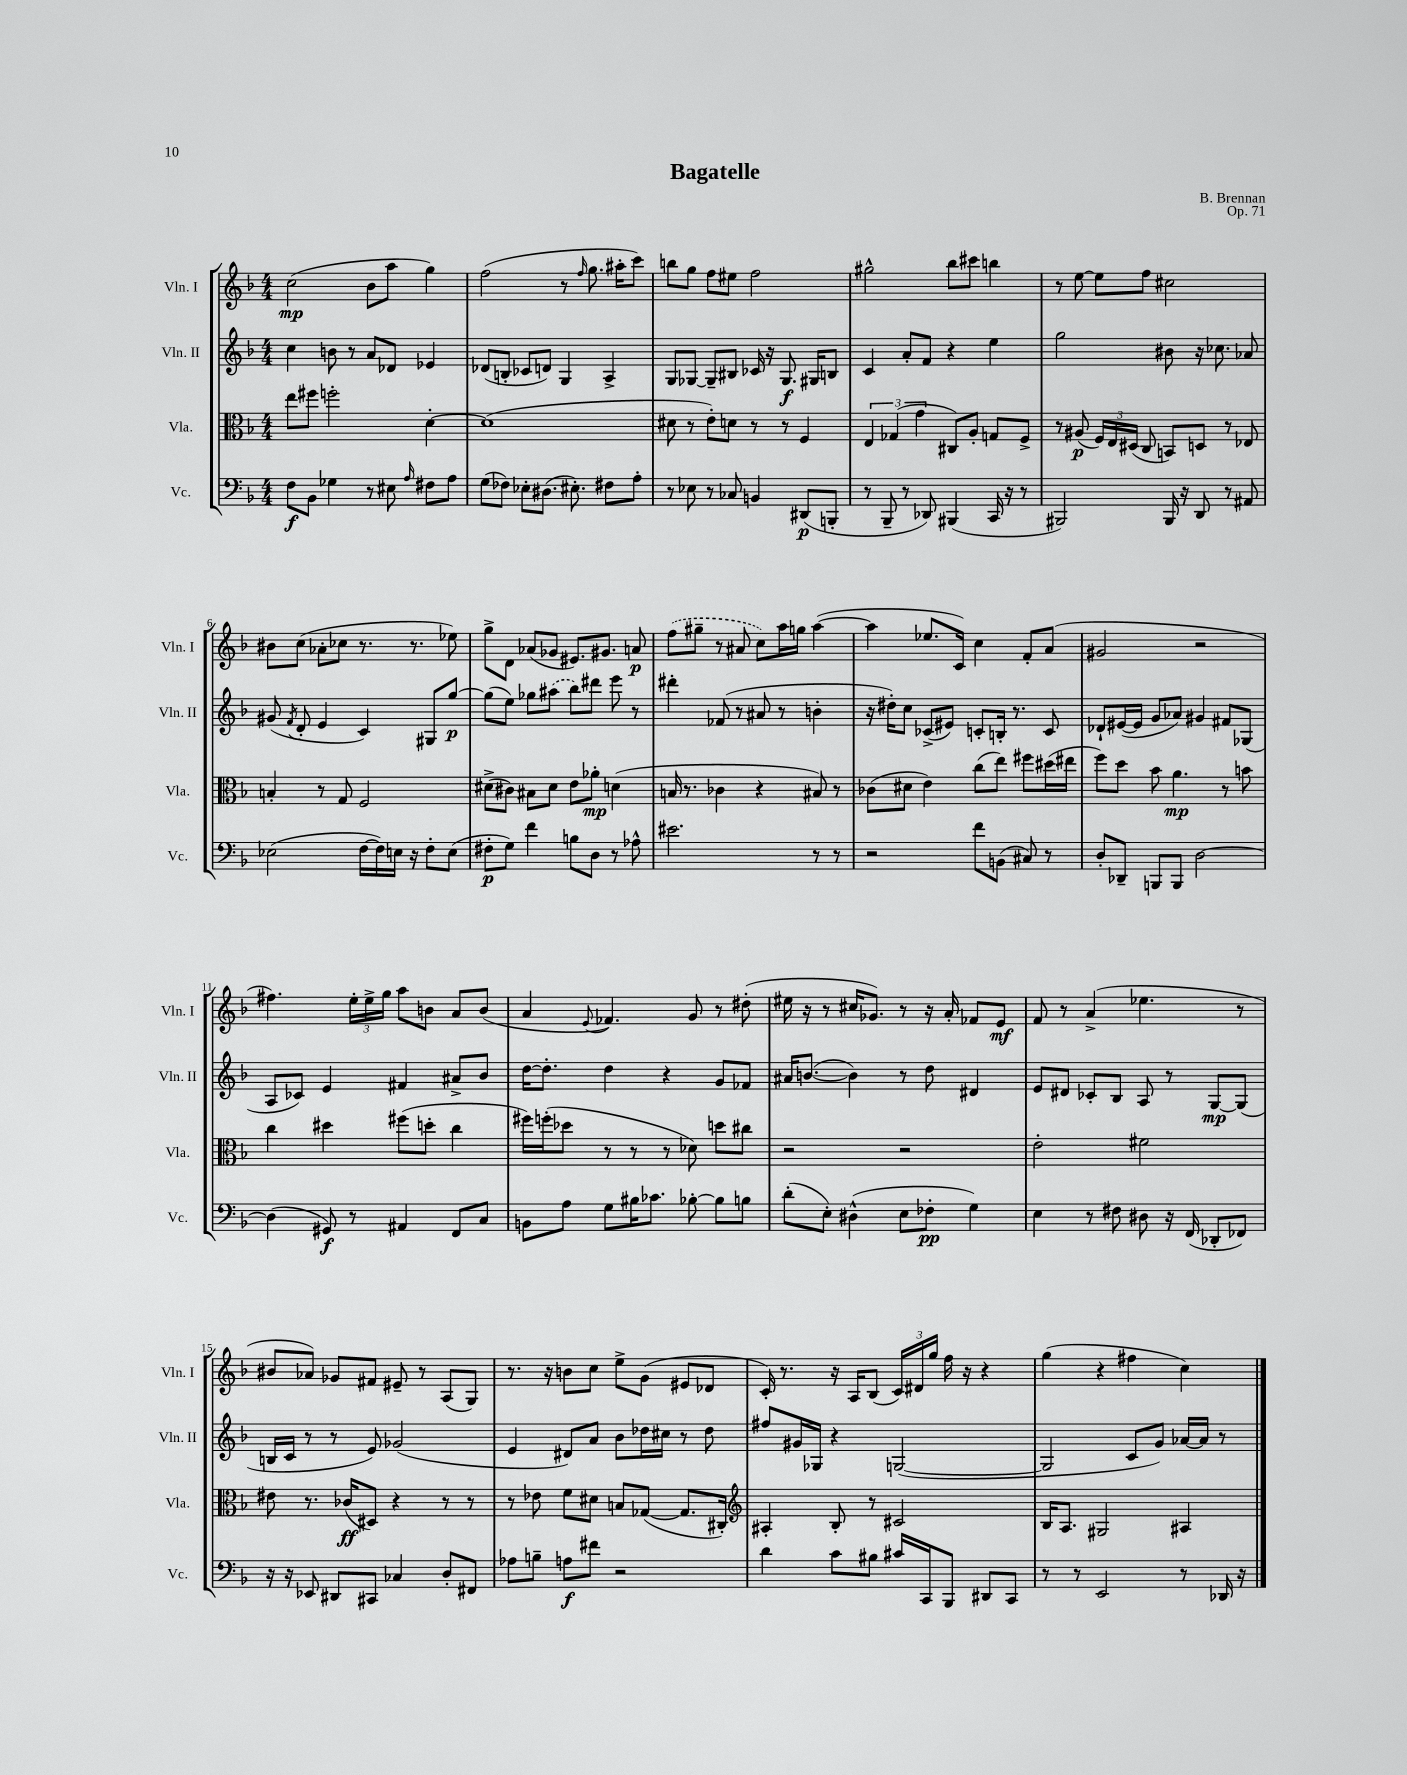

**kern	**kern	**kern	**kern
*staff4	*staff3	*staff2	*staff1
*clefF4	*clefC3	*clefG2	*clefG2
*k[b-]	*k[b-]	*k[b-]	*k[b-]
*M4/4	*M4/4	*M4/4	*M4/4
8F\L	8ee\L	4cc\	(2cc\
8BB-\J	8ff#\J	.	.
4G-\	2ff'\	8b\	.
.	.	8r	.
8r	.	8a/L	8b-\L
8E#\	.	8d-/J	8aa\J
16qqA/	.	.	.
8F#\L	[4d'\	4e-/	4gg\)
8A\J	.	.	.
=	=	=	=
(8G\L	(1d]	(8d-/L	(2ff\
8F-\J)	.	8B'/J	.
8E-'\L	.	8c-/L	.
(8.D#\J	.	8d/J)	.
.	.	4G/	8r
8.E#'\)	.	.	.
.	.	.	16qqff/
.	.	.	8.gg\
8F#\L	.	4A^/	.
.	.	.	16aa#'\LK
8A'\J	.	.	8ccc\J)
=	=	=	=
8r	8d#\	8G/L	8bb\L
8E-\	8r	[8G-/J	8gg\J
8r	8e'\L)	8G-~/]L	8ff\L
8C-/	8d\J	8B#/J	8ee#\J
4BB/	8r	16c-/	2ff\
.	.	16r	.
.	8r	8.G-/	.
(8DD#/L	4F/	.	.
.	.	16G#/LK	.
8BBB'/J	.	8B/J	.
=	=	=	=
8r	6E/	4c/	2gg#^^\
8BBB-~/	.	.	.
.	(6G-/	.	.
8r	.	8a'/L	.
.	6g\	.	.
8DD-/)	.	8f/J	.
(4BBB#/	8C#/L)	4r	8bb-\L
.	8A'/J	.	8ccc#\J
16CC/	8G/L	4ee\	4bb\
16r	.	.	.
8r	8F^/J	.	.
=	=	=	=
2BBB#/)	8r	2gg\	8r
.	(8A#/	.	[8ee\
.	24F/LL)	.	8ee\]L
.	24E/	.	.
.	(24D#/JJ	.	.
.	8C/	.	8ff\J
16BBB#/	8BB/L)	8b#\	2cc#\
16r	.	.	.
8DD/	8D/J	16r	.
.	.	8.cc-\	.
8r	8r	.	.
8AA#/	8E-/	8a-/	.
=	=	=	=
(2E-\	4B'/	(8g#/	8b#\L
.	.	8qf/	.
.	.	8d'/	(8cc\J
.	8r	4e/	8a-'\L
.	8G/	.	8cc-\J
[16F\LL	2F/	4c/)	8.r
16F\])	.	.	.
16E\JJ	.	.	.
16r	.	.	8.r
8F'\L	.	8G#/L	.
(8E\J	.	[8gg/J	8ee-\)
=	=	=	=
8F#'\L	(8d#^\L	(8gg\]L	8gg^\L
8G\J)	8c#\J)	8ee\J)	8d\J
4f\	8B#\L	8gg-\L	(8a-/L
.	8d#\J	(8aa#\J	8g-/J
8B\L	8e\L	8bb-\L)	8.e#/L)
8D\J	8a-'\J	8ddd#\J	.
.	.	.	8.g#/J
8r	(4d\	8eee\	.
8A-^^\	.	8r	8a/
=	=	=	=
2.e#\	16B/	4ddd#'\	(8ff\L
.	8.r	.	.
.	.	.	8gg#~\J
.	4c-\	(8f-/	8r
.	.	8r	8a#/
.	4r	8a#/	8cc\L)
.	.	8r	16aa\L
.	.	.	16gg\JJ
8r	8B#/)	4b'\	([4aa\
8r	8r	.	.
=	=	=	=
2r	(8c-\L	16r	4aa\]
.	.	16dd#'\LK)	.
.	8d#\J	8cc\J	.
.	4e\)	(8c-^/L	8.ee-/L
.	.	8e#/J)	.
.	.	.	16c/Jk)
8f\L	(8cc\L	8c'/L	4cc\
(8BB\J	8ee\J)	16B'/Jk	.
.	.	8.r	.
8C#/)	8ff#\L	.	8f'/L
8r	(16dd#\L	8c/	(8a/J
.	16ee#\JJ	.	.
=	=	=	=
8D'/L	8ff\L)	8d-`/L	2g#/
8DD-~/J	8dd\J	([16e#/L	.
.	.	16e#/]JJ	.
8BBB/L	8b-\	8g/L	.
8BBB/J	4.a\	8a-/J)	.
[2D\	.	4g#/	2r
.	8r	8f#/L	.
.	8b\	(8G-/J	.
=	=	=	=
(4D\]	4cc\	8A/L	4.ff#\)
.	.	8c-/J)	.
8GG#/)	4dd#\	4e/	.
8r	.	.	24ee'\LL
.	.	.	24ee^\
.	.	.	24gg\JJ
4AA#/	(8ff#\L	4f#/	8aa\L
.	8dd'\J	.	8b\J
8FF/L	4cc\	8a#^/L	8a/L
8C/J	.	8b-/J	(8b/J
=	=	=	=
8BB\L	16ff#\LL)	[16dd\LK	4a/
.	(16ff'\J	8.dd'\]J	.
8A\J	8dd-\J	.	.
.	.	.	8qqe/
8G\L	8r	4dd\	4.f-/)
16B#\K	8r	.	.
8.c-\J	.	.	.
.	8r	4r	.
[8B-'\	8d-\)	.	8g/
8B-\]L	8dd\L	8g/L	8r
8B\J	8cc#\J	8f-/J	(8dd#'\
=	=	=	=
(8d'\L	2r	16a#/LK	16ee#\
.	.	([8.b/J	16r
8E'\J)	.	.	8r
(4D#^^\	.	4b\])	16cc#/LK
.	.	.	8.g-/J)
8E\L	2r	8r	8r
8F-'\J	.	8dd\	16r
.	.	.	16a'/
4G\)	.	4d#/	8f-/L
.	.	.	8e/J
=	=	=	=
4E\	2e'\	8e/L	8f/
.	.	8d#/J	8r
8r	.	8c-'/L	(4a^/
8F#\	.	8B-/J	.
8D#\	2f#\	8A/	4.ee-\
16r	.	8r	.
(16FF/	.	.	.
8DD-'/L	.	[8G/L	.
8FF-/J)	.	(8G/]J	8r
=	=	=	=
16r	8e#\	16B/LL	8b#/L
16r	.	16c/JJ	.
8EE-/	8.r	8r	8a-/J)
8DD#/L	.	8r	8g-/L
.	(16c-/LK	.	.
8CC#/J	8D#/J)	8e/)	8f#/J
4C-/	4r	(2g-/	8e#~/
.	.	.	8r
8D'/L	8r	.	(8A/L
8FF#/J	8r	.	8G/J)
=	=	=	=
8A-\L	8r	4e/	8.r
8B~\J	8e-\	.	.
.	.	.	16r
8A\L	8f\L	8d#/L)	8b\L
8f#\J	8d#\J	8a/J	8cc\J
2r	8B/L	8b-\L	8ee^\L
.	([8G-/J	16dd-\L	(8g\J
.	.	16cc#\JJ	.
.	8.G-/]L	8r	8e#/L
.	.	8dd-\	8d-/J
.	16C#'/Jk)	.	.
=	=	=	=
*	*clefG2	*	*
4d\	4A#'/	8ff#/L	16c'/)
.	.	.	8.r
.	.	16g#/L	.
.	.	16G-/JJ	.
8c\L	8B-'/	4r	16r
.	.	.	16A/LK
8B#\J	8r	.	(8B-/J
16c#/LL	2c#/	([2G/	24c/LL)
.	.	.	24d#/
16CC/J	.	.	.
.	.	.	24gg/JJ
8BBB-/J	.	.	16ff\
.	.	.	16r
8DD#/L	.	.	4r
8CC/J	.	.	.
=	=	=	=
8r	16B-/LK	2G/]	(4gg\
.	8.A/J	.	.
8r	.	.	.
2EE/	2G#/	.	4r
.	.	8c/L	4ff#\
.	.	8g/J)	.
8r	4A#/	[16a-/LL	4cc\)
.	.	16a-/]JJ	.
16DD-/	.	8r	.
16r	.	.	.
==	==	==	==
*-	*-	*-	*-
